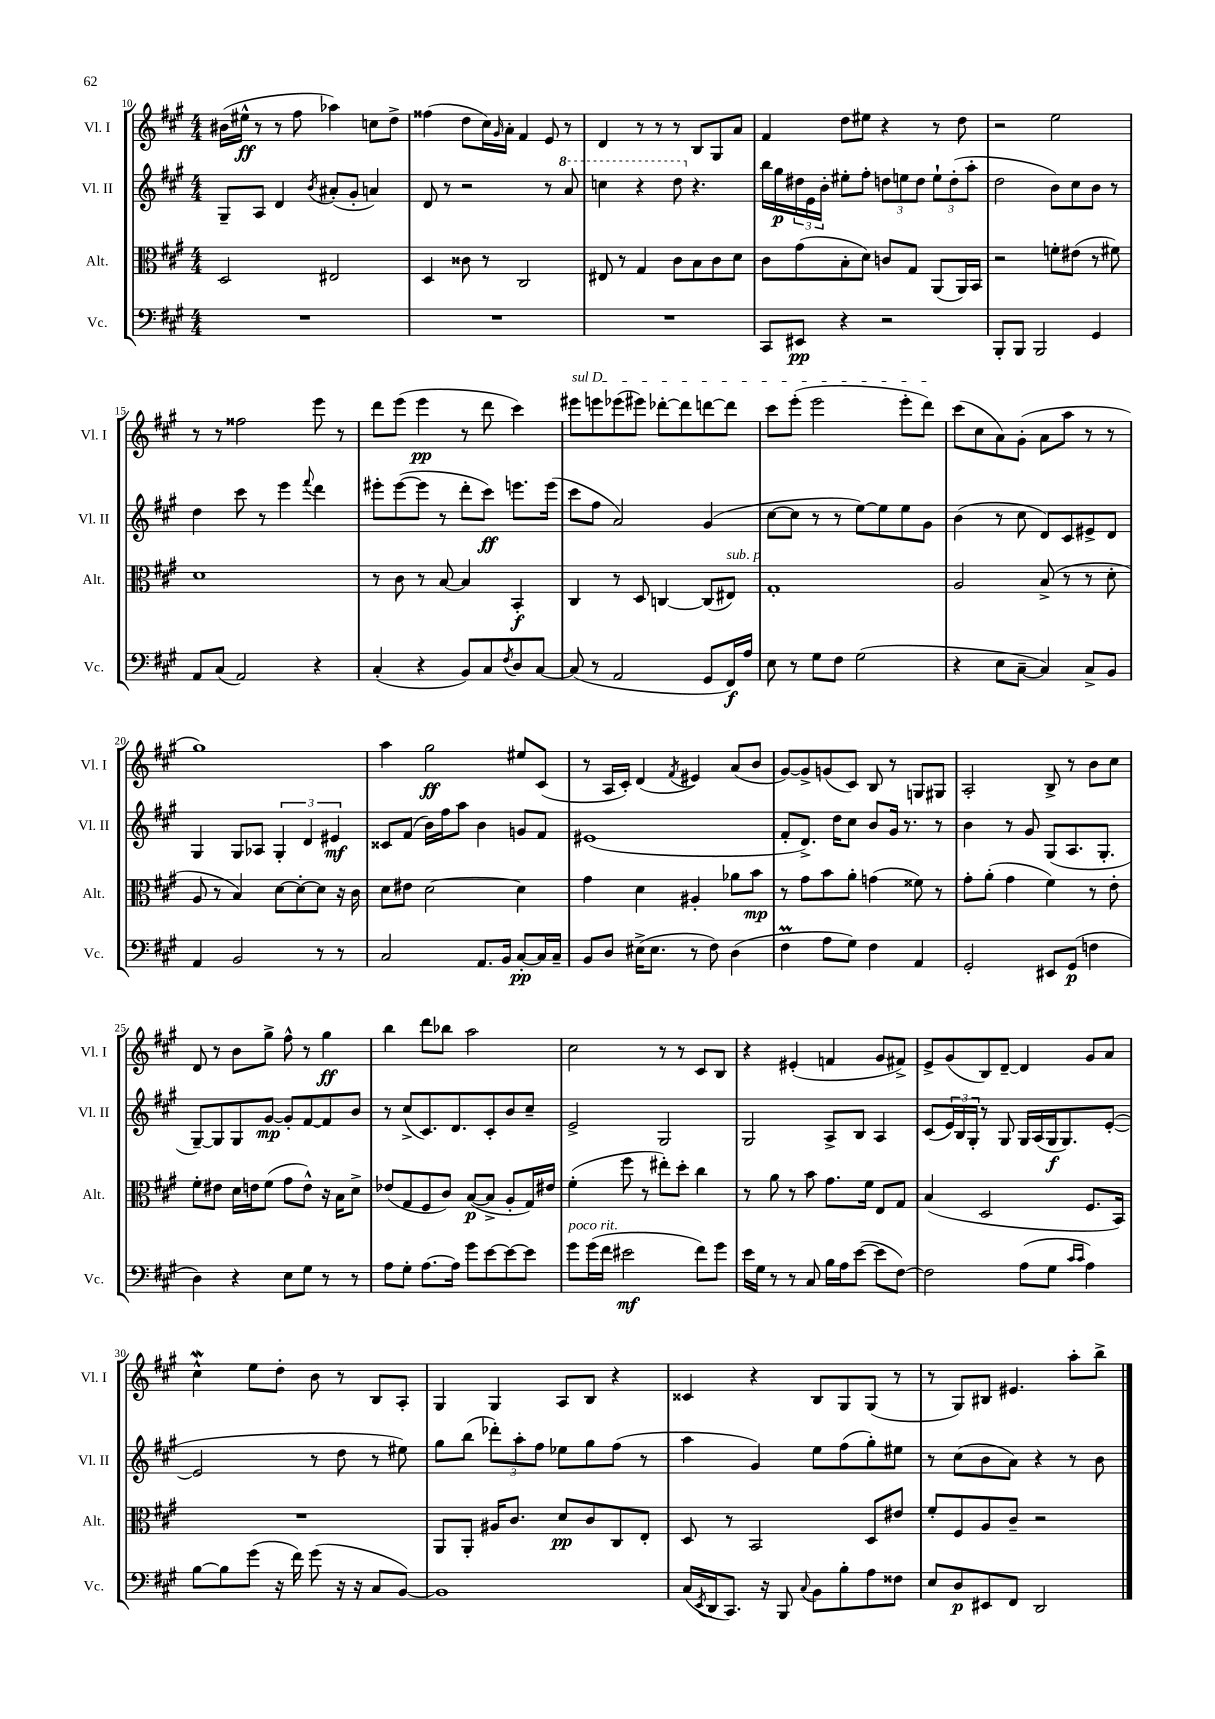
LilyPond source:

<<
\new StaffGroup <<
\new Staff = "s0" \with { instrumentName = "Vl. I" shortInstrumentName = "Vl. I" } {
    \clef treble \key a \major \numericTimeSignature \time 4/4
    bis'16( eis''16-^\ff r8 r8 fis''8 aes''4) c''8 d''8-> |
    fisis''4( d''8 cis''16) \grace { gis'16 } a'16-. fis'4 e'8 r8 |
    d'4 r8 r8 r8 b8 gis8 a'8 |
    fis'4 d''8 eis''8 r4 r8 d''8 |
    r2 e''2 |
    r8 r8 fisis''2 e'''8 r8 |
    d'''8 e'''8( e'''4\pp r8 d'''8 cis'''4) |
    \once \override TextSpanner.bound-details.left.text = \markup { \italic "sul D" } eis'''8\startTextSpan e'''8 ees'''8( eis'''8) des'''8~-. des'''8 d'''8~ d'''8 |
    cis'''8 e'''8-.( e'''2 e'''8-. d'''8\stopTextSpan) |
    cis'''8( cis''8 a'8) gis'8-.( a'8 a''8 r8 r8 |
    gis''1) |
    a''4 gis''2\ff eis''8 cis'8( |
    r8 a16 cis'16-.) d'4( \acciaccatura { fis'8 } eis'4) a'8( b'8 |
    gis'8~) gis'8-> g'8( cis'8) b8 r8 g8 gis8 |
    a2-. b8-> r8 b'8 cis''8 |
    d'8 r8 b'8 gis''8-> fis''8-^ r8 gis''4\ff |
    b''4 d'''8 bes''8 a''2 |
    cis''2 r8 r8 cis'8 b8 |
    r4 eis'4-.( f'4 gis'8 fis'8->) |
    e'8-> gis'8( b8) d'8~-- d'4 gis'8 a'8 |
    cis''4-^\mordent e''8 d''8-. b'8 r8 b8 a8-. |
    gis4 gis4 a8 b8 r4 |
    cisis'4 r4 b8 gis8 gis8( r8 |
    r8 gis8) bis8 eis'4. a''8-. b''8-> \bar "|." |
}
\new Staff = "s1" \with { instrumentName = "Vl. II" shortInstrumentName = "Vl. II" } {
    \clef treble \key a \major \numericTimeSignature \time 4/4
    gis8-- a8 d'4 \acciaccatura { b'8 } ais'8-.( gis'8-. a'4) |
    d'8 r8 r2 r8 \ottava #1 a''8 |
    c'''4 r4 d'''8 \ottava #0 r4. |
    b''16 gis''16\p \tuplet 3/2 { dis''16 e'16 b'16-. } eis''8-. fis''8-. \tuplet 3/2 { d''8 e''8 d''8 } \tuplet 3/2 { e''8-! d''8-.( a''8-. } |
    d''2 b'8) cis''8 b'8 r8 |
    d''4 cis'''8 r8 e'''4 \appoggiatura { fis'''8 } d'''4 |
    eis'''8-. eis'''8~( eis'''8 r8 d'''8-. cis'''8\ff) e'''8. e'''16( |
    cis'''8 fis''8 a'2) gis'4( |
    cis''8~ cis''8 r8 r8 e''8~) e''8 e''8 gis'8 |
    b'4( r8 cis''8 d'8) cis'8 eis'8-> d'8 |
    gis4 gis8 aes8 \tuplet 3/2 { gis4-. d'4 eis'4\mf } |
    cisis'8 fis'8( b'16) fis''16 a''8 b'4 g'8 fis'8 |
    eis'1( |
    fis'8-. d'8.->) d''16 cis''8 b'8 gis'16 r8. r8 |
    b'4 r8 gis'8 gis8( a8. gis8.-. |
    gis8~--) gis8 gis8 gis'8~\mp gis'8-. fis'8~ fis'8 b'8 |
    r8 cis''8->( cis'8.) d'8. cis'8-. b'8 cis''8-- |
    e'2-> gis2 |
    gis2 a8-> b8 a4 |
    cis'8( \tuplet 3/2 { e'16) b16 gis16-. } r8 gis8 gis16 a16( gis16\f gis8.) e'8~-.( |
    e'2 r8 d''8 r8 eis''8) |
    gis''8 b''8( \tuplet 3/2 { des'''8-.) a''8-. fis''8 } ees''8 gis''8 fis''8( r8 |
    a''4 gis'4) e''8 fis''8( gis''8-.) eis''8 |
    r8 cis''8( b'8 a'8) r4 r8 b'8 \bar "|." |
}
\new Staff = "s2" \with { instrumentName = "Alt." shortInstrumentName = "Alt." } {
    \clef alto \key a \major \numericTimeSignature \time 4/4
    d2 eis2 |
    d4 cisis'8 r8 cis2 |
    eis8 r8 gis4 cis'8 b8 cis'8 d'8 |
    cis'8 gis'8( b8-. d'8) c'8 gis8 a,8( a,16) b,16 |
    r2 f'8-. eis'8( r8 fis'8) |
    d'1 |
    r8 cis'8 r8 b8~ b4 b,4-.\f |
    cis4 r8 d8 c4~ c8( eis8^\markup { \italic "sub. p" }) |
    gis1-. |
    a2 b8->( r8 r8 d'8-. |
    a8 r8 b4) d'8~ d'8~-. d'8 r16 cis'16 |
    d'8 eis'8 d'2~ d'4 |
    gis'4 d'4 ais4-. aes'8 b'8\mp |
    r8 gis'8 b'8 a'8-. g'4( fisis'8) r8 |
    gis'8-. a'8-.( gis'4 fis'4) r8 e'8-. |
    fis'8-. eis'8 d'16 e'16 fis'8( gis'8 e'8-^) r16 b16 d'8-> |
    ees'8( gis8 fis8 cis'8) b8~\p( b8-> a8-. gis16) eis'16 |
    fis'4-.( fis''8 r8 eis''8-.) d''8-. cis''4 |
    r8 a'8 r8 b'8 gis'8. fis'16 e8 gis8 |
    b4( d2 fis8. b,16) |
    R1 |
    a,8 a,8-. ais16 cis'8. d'8\pp cis'8 cis8 e8-. |
    d8 r8 b,2 d8 eis'8 |
    fis'8-. fis8 a8 cis'8-- r2 \bar "|." |
}
\new Staff = "s3" \with { instrumentName = "Vc." shortInstrumentName = "Vc." } {
    \clef bass \key a \major \numericTimeSignature \time 4/4
    R1 |
    R1 |
    R1 |
    cis,8 eis,8\pp r4 r2 |
    b,,8-. b,,8 b,,2 gis,4 |
    a,8 cis8( a,2) r4 |
    cis4-.( r4 b,8) cis8 \acciaccatura { fis8 } d8 cis8~ |
    cis8( r8 a,2 gis,8 fis,16\f) a16 |
    e8 r8 gis8 fis8 gis2( |
    r4 e8 cis8~-- cis4) cis8-> b,8 |
    a,4 b,2 r8 r8 |
    cis2 a,8. b,16 cis8~-.\pp cis16 cis16-- |
    b,8 d8 eis16->( eis8. r8 fis8) d4( |
    fis4\prall a8 gis8) fis4 a,4 |
    gis,2-. eis,8 gis,8\p( f4 |
    d4) r4 e8 gis8 r8 r8 |
    a8 gis8-. a8.~ a16 gis'8 e'8~ e'8~ e'8 |
    gis'8^\markup { \italic "poco rit." } gis'16( fis'16 eis'2\mf fis'8) gis'8 |
    e'16 gis16 r8 r8 cis8 b16 a16 e'8~( e'8 fis8~) |
    fis2 a8( gis8 \grace { cis'16 cis'16 } a4) |
    b8~ b8 gis'8( r16 fis'16) gis'8( r16 r16 cis8 b,8~) |
    b,1 |
    cis16( \acciaccatura { e,8 } d,16 cis,8.) r16 b,,8 \appoggiatura { cis8 } b,8 b8-. a8 fisis8 |
    e8 d8\p eis,8 fis,8 d,2 \bar "|." |
}
>>
>>
\layout { \context { \Score currentBarNumber = #10 } }
